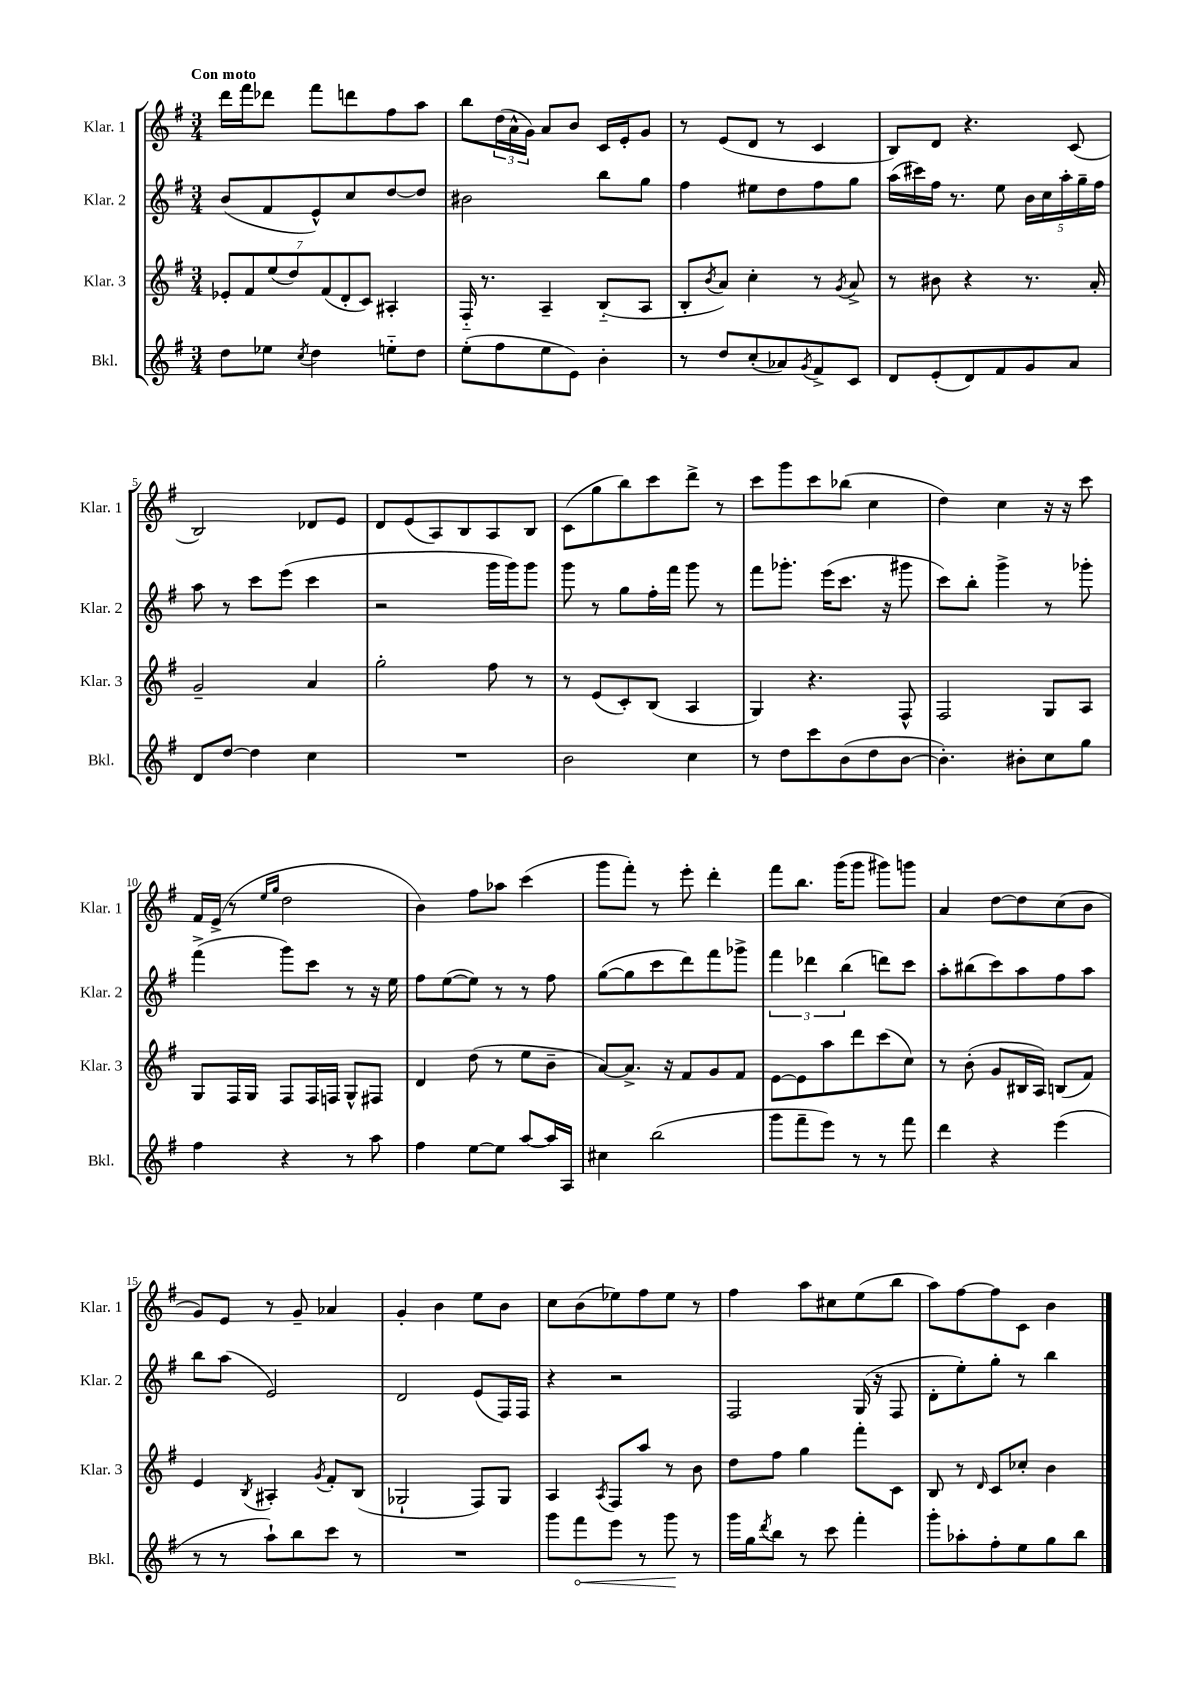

**kern	**kern	**kern	**kern
*staff4	*staff3	*staff2	*staff1
*clefG2	*clefG2	*clefG2	*clefG2
*k[f#]	*k[f#]	*k[f#]	*k[f#]
*M3/4	*M3/4	*M3/4	*M3/4
8dd\L	14e-'/L	(8b/L	16ddd\LL
.	.	.	16fff#\J
.	14f#/	.	.
8ee-\J	.	8f#/	8ddd-\J
.	(14ee/	.	.
.	14dd/)	.	.
8qcc/	.	.	.
4dd\	.	8e^^/)	8fff#\L
.	(14f#/	.	.
.	14d'/	.	.
.	.	8cc/	8ddd\
.	14c/J)	.	.
8ee'~\L	4A#'/	[8dd/	8ff#\
8dd\J	.	8dd/]J	8aa\J
=	=	=	=
(8ee'\L	16F#'~/	2b#\	8bb\L
.	8.r	.	.
8ff#\	.	.	(24dd\L
.	.	.	24a^^\
.	.	.	24g\JJ)
8ee\	4A~/	.	8a/L
8e\J)	.	.	8b/J
4b'\	(8B'~/L	8bb\L	16c/LL
.	.	.	16e'/J
.	8A/J	8gg\J	8g/J
=	=	=	=
8r	8B'/L	4ff#\	8r
.	8qb/	.	.
8dd/L	8a/J)	.	(8e/L
(8cc'/	4cc'\	8ee#\L	8d/J
8a-/)	.	8dd\	8r
8qg/	.	.	.
8f#^/	8r	8ff#\	4c/
.	8qg/	.	.
8c/J	8a^/	8gg\J	.
=	=	=	=
8d/L	8r	(16aa\LL	8B/L)
.	.	16ccc#\)	.
(8e'/	8b#\	16ff#\JJ	8d/J
.	.	8.r	.
8d/)	4r	.	4.r
8f#/	.	8ee\	.
8g/	8.r	20b\LL	.
.	.	20cc\	.
.	.	20aa'\	.
8a/J	.	.	(8c/
.	.	20gg~\	.
.	16a'/	.	.
.	.	20ff#\JJ	.
=	=	=	=
8d/L	2g~/	8aa\	2B/)
[8dd/J	.	8r	.
4dd\]	.	8ccc\L	.
.	.	(8eee\J	.
4cc\	4a/	4ccc\	8d-/L
.	.	.	8e/J
=	=	=	=
2.r	2gg'\	2r	8d/L
.	.	.	(8e/
.	.	.	8A/)
.	.	.	8B/
.	8ff#\	16ggg\LL	8A/
.	.	16ggg\J)	.
.	8r	8ggg\J	8B/J
=	=	=	=
2b\	8r	8ggg\	(8c\L
.	(8e/L	8r	8gg\
.	8c'/)	8gg\L	8bb\)
.	(8B/J	16ff#'\L	8ccc\
.	.	16fff#\JJ	.
4cc\	4A/	8ggg\	8ddd^\J
.	.	8r	8r
=	=	=	=
8r	4G/)	8fff#\L	8ccc\L
8dd\L	.	8.ggg-'\J	8ggg\
8ccc\	4.r	.	8ccc\
.	.	(16eee\LK	.
(8b\	.	8.ccc\J	(8bb-\J
8dd\	.	.	4cc\
.	.	16r	.
[8b\J	8F#^^/	8ggg#\	.
=	=	=	=
4.b'\])	2F#/	8ccc\L)	4dd\)
.	.	8bb'\J	.
.	.	4ggg^\	4cc\
8b#'\L	.	.	.
8cc\	8G/L	8r	16r
.	.	.	16r
8gg\J	8A/J	8ggg-'\	8ccc\
=	=	=	=
4ff#\	8G/L	(4fff#^\	16f#/LL
.	.	.	(16e^/JJ
.	16F#/L	.	8r
.	16G/JJ	.	.
.	.	.	16qqee/LL
.	.	.	16qqgg/JJ
4r	8F#/L	8ggg\L)	2dd\
.	16F#/L	8ccc\J	.
.	16F/JJ	.	.
8r	8G^^/L	8r	.
8aa\	8F#/J	16r	.
.	.	16ee\	.
=	=	=	=
4ff#\	4d/	8ff#\L	4b\)
.	.	([8ee\	.
[8ee\L	(8dd\	8ee\]J)	8ff#\L
8ee\]J	8r	8r	8aa-\J
[8aa/L	8ee\L	8r	(4ccc\
16aa/]L	8b~\J	8ff#\	.
16A/JJ	.	.	.
=	=	=	=
4cc#\	[8a/L)	([8gg\L	8ggg\L
.	8.a^/]J	8gg\]	8fff#'\J)
(2bb\	.	8ccc\	8r
.	16r	.	.
.	8f#/L	8ddd\)	8eee'\
.	8g/	8fff#\	4ddd'\
.	8f#/J	8ggg-^\J	.
=	=	=	=
8ggg\L	[8e\L	6fff#\	8fff#\L
8fff#~\	8e\]	.	8.bb\J
.	.	6ddd-\	.
8eee\J)	8aa\	.	.
.	.	.	(16ggg\LK
.	.	(6bb\	.
8r	8ddd\	.	8ggg\J
8r	(8ccc\	8ddd\L)	8ggg#\L)
8fff#\	8cc\J)	8ccc\J	8ggg\J
=	=	=	=
4ddd\	8r	8aa'\L	4a/
.	(8b'\	(8bb#\	.
4r	8g/L	8ccc\)	[8dd\L
.	16B#/L	8aa\	8dd\]
.	16A/JJ)	.	.
(4eee\	(8B/L	8ff#\	(8cc\
.	8f#/J)	8aa\J	8b\J
=	=	=	=
8r	4e/	8bb\L	8g/L)
8r	.	(8aa\J	8e/J
.	8qB/	.	.
8aa`\L)	4A#'/	2e/)	8r
8bb\	.	.	8g~/
.	8qg/	.	.
8ccc\J	8f#'/L	.	4a-/
8r	(8B/J	.	.
=	=	=	=
2.r	2G-`/	2d/	4g'/
.	.	.	4b\
.	8F#/L)	(8e/L	8ee\L
.	8G-/J	16F#/L)	8b\J
.	.	16F#/JJ	.
=	=	=	=
8ggg\L	4A/	4r	8cc\L
8fff#\	.	.	(8b\
.	8qA/	.	.
8eee\J	8F#/L	2r	8ee-\)
8r	8aa/J	.	8ff#\
8ggg\	8r	.	8ee-\J
8r	8b\	.	8r
=	=	=	=
16ggg\LL	8dd\L	2F#/	4ff#\
16gg\J	.	.	.
8qddd/	.	.	.
8bb\J	8ff#\J	.	.
8r	4gg\	.	8aa\L
8ccc\	.	.	8cc#\
4fff#'\	8fff#'\L	(16G/	(8ee\
.	.	16r	.
.	8c\J	8F#/	8bb\J
=	=	=	=
8ggg'\L	8B/	8d'\L	8aa\L)
8aa-'\	8r	8ee'\)	[8ff#\
.	16qqd/	.	.
8ff#'\	8c/L	8gg'\J	8ff#\]
8ee\	8cc-'/J	8r	8c\J
8gg\	4b\	4bb\	4b\
8bb\J	.	.	.
==	==	==	==
*-	*-	*-	*-
